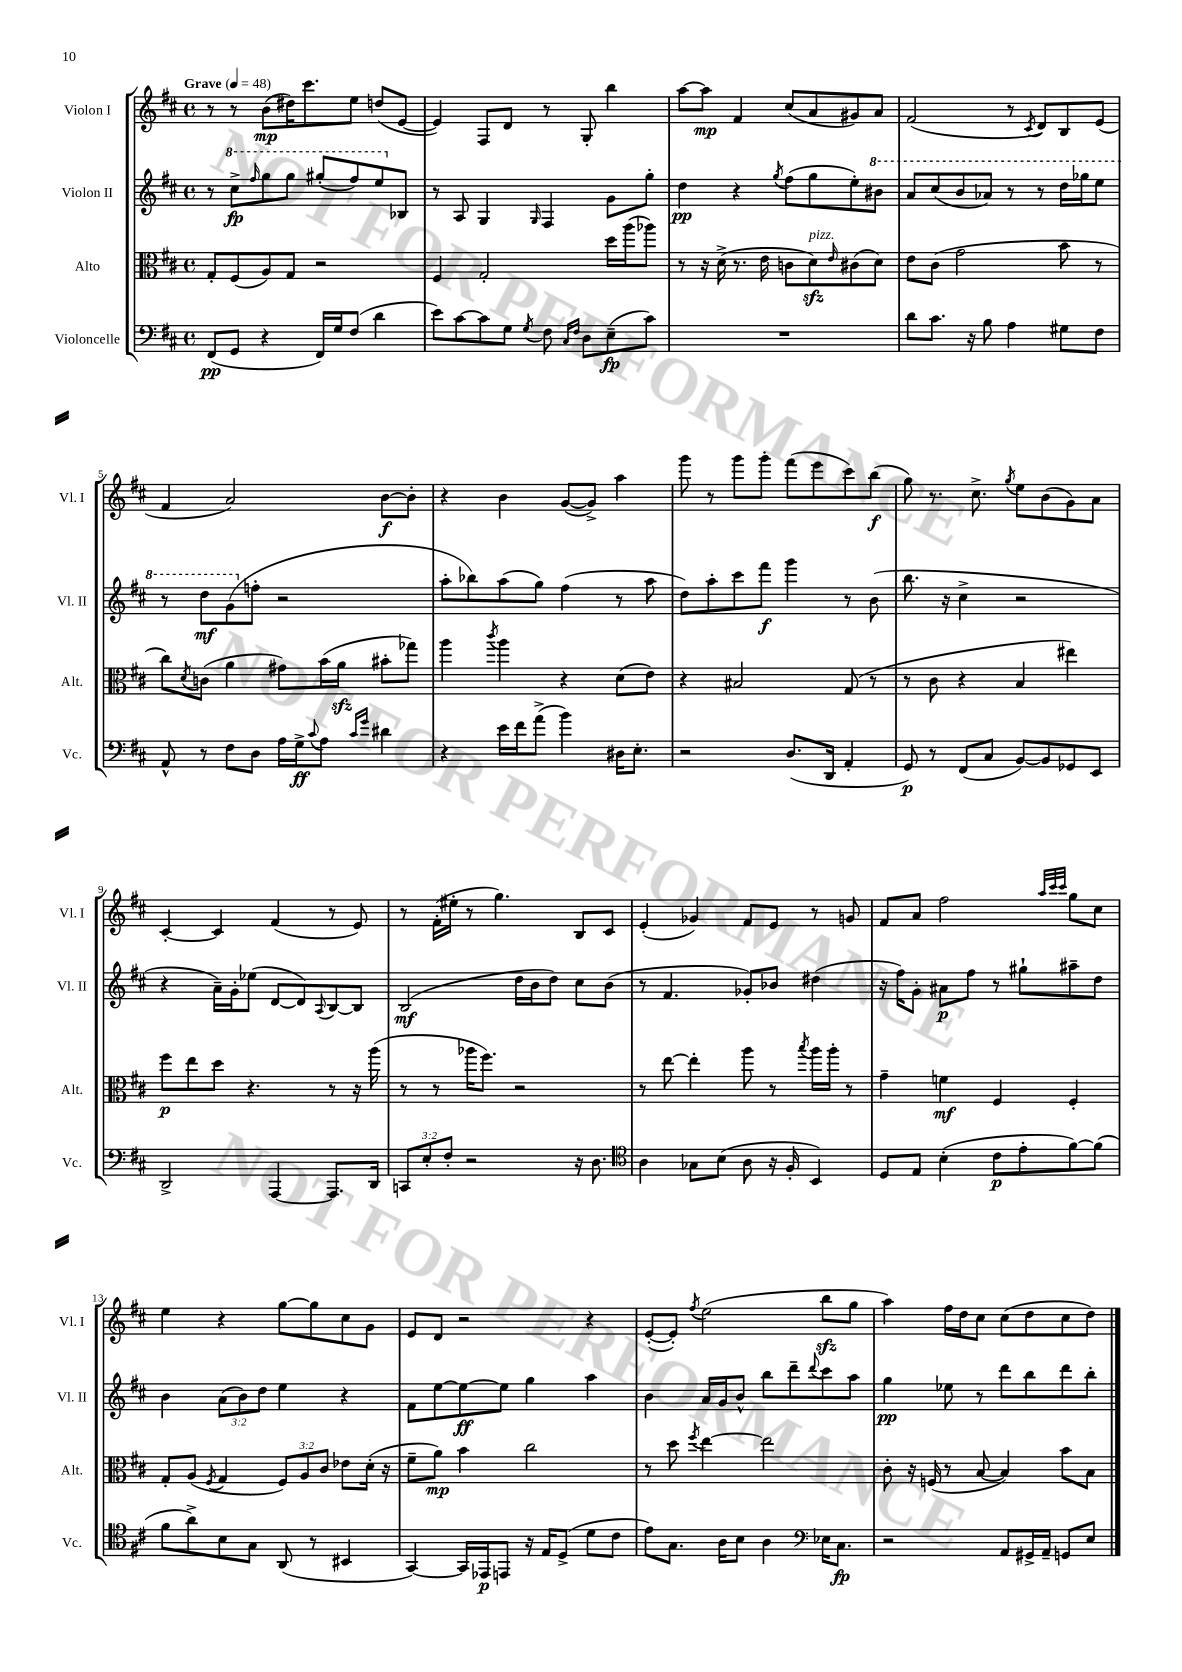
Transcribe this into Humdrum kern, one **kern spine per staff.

**kern	**kern	**kern	**kern
*staff4	*staff3	*staff2	*staff1
*clefF4	*clefC3	*clefG2	*clefG2
*k[f#c#]	*k[f#c#]	*k[f#c#]	*k[f#c#]
*M4/4	*M4/4	*M4/4	*M4/4
*met(c)	*met(c)	*met(c)	*met(c)
*MM48	*MM48	*MM48	*MM48
(8FF#	8G'	8r	8r
8GG	(8F#	8ccc#^	8r
.	.	16qqfff#	.
4r	8A)	8ggg	(8b
.	8G	8ggg	16dd#)
.	.	.	8.ccc#
16FF#)	2r	(8ggg#'	.
16G	.	.	.
(8F#	.	8fff#)	8ee
4d	.	8eee	(8dd
.	.	8B-	[8e
=	=	=	=
8e)	4F#	8r	4e])
[8c#	.	8A	.
8c#]	2G'	4G	8F#
8G	.	.	8d
8qG	.	16qqG	.
8F#	.	4F#	8r
16qqC#	.	.	.
16qqF#	.	.	.
8D	.	.	8G'
(8E~	16dd	8g	4bb
.	(16aa	.	.
8c#)	8aa-)	8gg'	.
=	=	=	=
1r	8r	4dd	[8aa
.	16r	.	8aa]
.	(16d^	.	.
.	8.r	4r	4f#
.	16e	.	.
.	.	8qgg	.
.	8c	(8ff#	(8cc#
.	8d)	8gg	8a
.	16qqe	.	.
.	(8c#	8ee')	8g#)
.	8d)	8bb#	8a
=	=	=	=
8d	8e	8aa	(2f#
8.c#	(8c#	(8ccc#	.
.	2g	8bb	.
16r	.	.	.
8B	.	8aa-)	.
4A	.	8r	8r
.	.	.	8qc#
.	.	8r	8d)
8G#	8b	16ddd	8B
.	.	16ggg-	.
8F#	8r	8eee	(8e
=	=	=	=
8AA^^	8cc#)	8r	4f#
.	8qd	.	.
8r	(8c	8ddd	.
8F#	4a	(8gg	2a)
8D	.	8ff'	.
16A	8g#)	2r	.
16G^	.	.	.
8qqc#	.	.	.
8A	(16b	.	.
.	16a	.	.
16qqc#	.	.	.
16qqg	.	.	.
4d#	8b#'	.	[8b
.	8gg-)	.	8b']
=	=	=	=
4r	4aa	8aa'	4r
.	.	8bb-)	.
.	8qccc#	.	.
16e	4aa	(8aa	4b
16f#	.	.	.
(8a^	.	8gg)	.
4b)	4r	(4ff#	([8g
.	.	.	8g^])
16D#	(8d	8r	4aa
8.E'	.	.	.
.	8e)	8aa	.
=	=	=	=
2r	4r	8dd)	8ggg
.	.	8aa'	8r
.	2B#	8ccc#	8ggg
.	.	8fff#	8ggg'
(8.D	.	4ggg	(8fff#
.	.	.	8eee
16DD	.	.	.
4AA'	(8G	8r	8ccc#)
.	8r	(8b	(8bb
=	=	=	=
8GG)	8r	8.bb	8gg)
8r	8c#	.	8.r
.	.	16r	.
(8FF#	4r	4cc#^	.
.	.	.	8.cc#^
8C#	.	.	.
.	.	.	8qgg
[8BB)	4B	2r	8ee
8BB]	.	.	(8b
8GG-	4ee#)	.	8g)
8EE	.	.	8a
=	=	=	=
2DD^	8ff#	4r	[4c#'
.	8ee	.	.
.	8dd	16a~)	4c#]
.	.	16g'	.
.	4.r	(8ee-	.
[4AAA	.	[8d	(4f#
.	.	8d])	.
.	.	8qqA	.
8.AAA]	8r	[8B	8r
.	16r	8B]	8e)
16DD	(16aa	.	.
=	=	=	=
12CC	8r	(2B	8r
12E'	.	.	.
.	8r	.	(16f#'
12F#'	.	.	.
.	.	.	16ee#'
2r	16aa-	.	8r
.	8.ff#)	.	.
.	.	.	4.gg)
.	2r	16dd	.
.	.	16b	.
.	.	8dd)	.
16r	.	8cc#	8B
8.D	.	.	.
.	.	(8b	8c#
=	=	=	=
*clefC4	*	*	*
4A	8r	8r	(4e'
.	[8ee	4.f#	.
8G-	4ee']	.	4g-)
(8B	.	.	.
8A	8aa	8g-')	8f#
16r	8r	8b-	8e
16F#'	.	.	.
.	8qbb	.	.
4BB)	16aa	(4dd#	8r
.	16aa'	.	.
.	8r	.	8g
=	=	=	=
8D	4g~	16r	8f#
.	.	16ff#)	.
8E	.	8g'	8a
(4B'	4f	8a#	2ff#
.	.	8ff#	.
8c#	4F#	8r	.
8e'	.	8gg#`	.
.	.	.	32qqaa
.	.	.	32qqccc#
.	.	.	32qqccc#
[8f#)	4F#'	8aa#~	8gg
(8f#]	.	8dd	8cc#
=	=	=	=
8f#	8G'	4b	4ee
8a^)	(8A	.	.
.	8qF#	.	.
8B	4G	(12a	4r
.	.	12b)	.
8G	.	.	.
.	.	12dd	.
(8AA	12F#)	4ee	[8gg
.	12A	.	.
8r	.	.	8gg]
.	12c#	.	.
4BB#	8e-	4r	8cc#
.	(16d'	.	8g
.	16r	.	.
=	=	=	=
[4GG)	8f#~	8f#	8e
.	8a)	[8ee	8d
16GG]	4b	8ee_	2r
16EE-	.	.	.
8EE	.	8ee]	.
16r	2cc#	4gg	.
16E	.	.	.
(8D^	.	.	.
8d	.	4aa	4r
8c#	.	.	.
=	=	=	=
8e)	8r	4b	([8e'
8.G	8dd	.	8e'])
.	8qff#	.	8qff#
.	[4ee	16a	(2ee
16A	.	16g	.
8B	.	8b^^	.
4A	2ee]	8bb	.
.	.	8ddd~	.
*clefF4	*	*	*
.	.	8qqddd	.
16E-	.	8ccc#	8bb
8.C#	.	.	.
.	.	8aa	8gg
=	=	=	=
2r	8c#'	4gg	4aa)
.	16r	.	.
.	(16F	.	.
.	8r	8ee-	16ff#
.	.	.	16dd
.	[8B	8r	8cc#
8AA	4B])	8ddd	(8cc#
16GG#^	.	8bb	8dd
16AA~	.	.	.
8GG	8b	8ddd	8cc#
8E	8B	8bb'	8dd)
==	==	==	==
*-	*-	*-	*-
